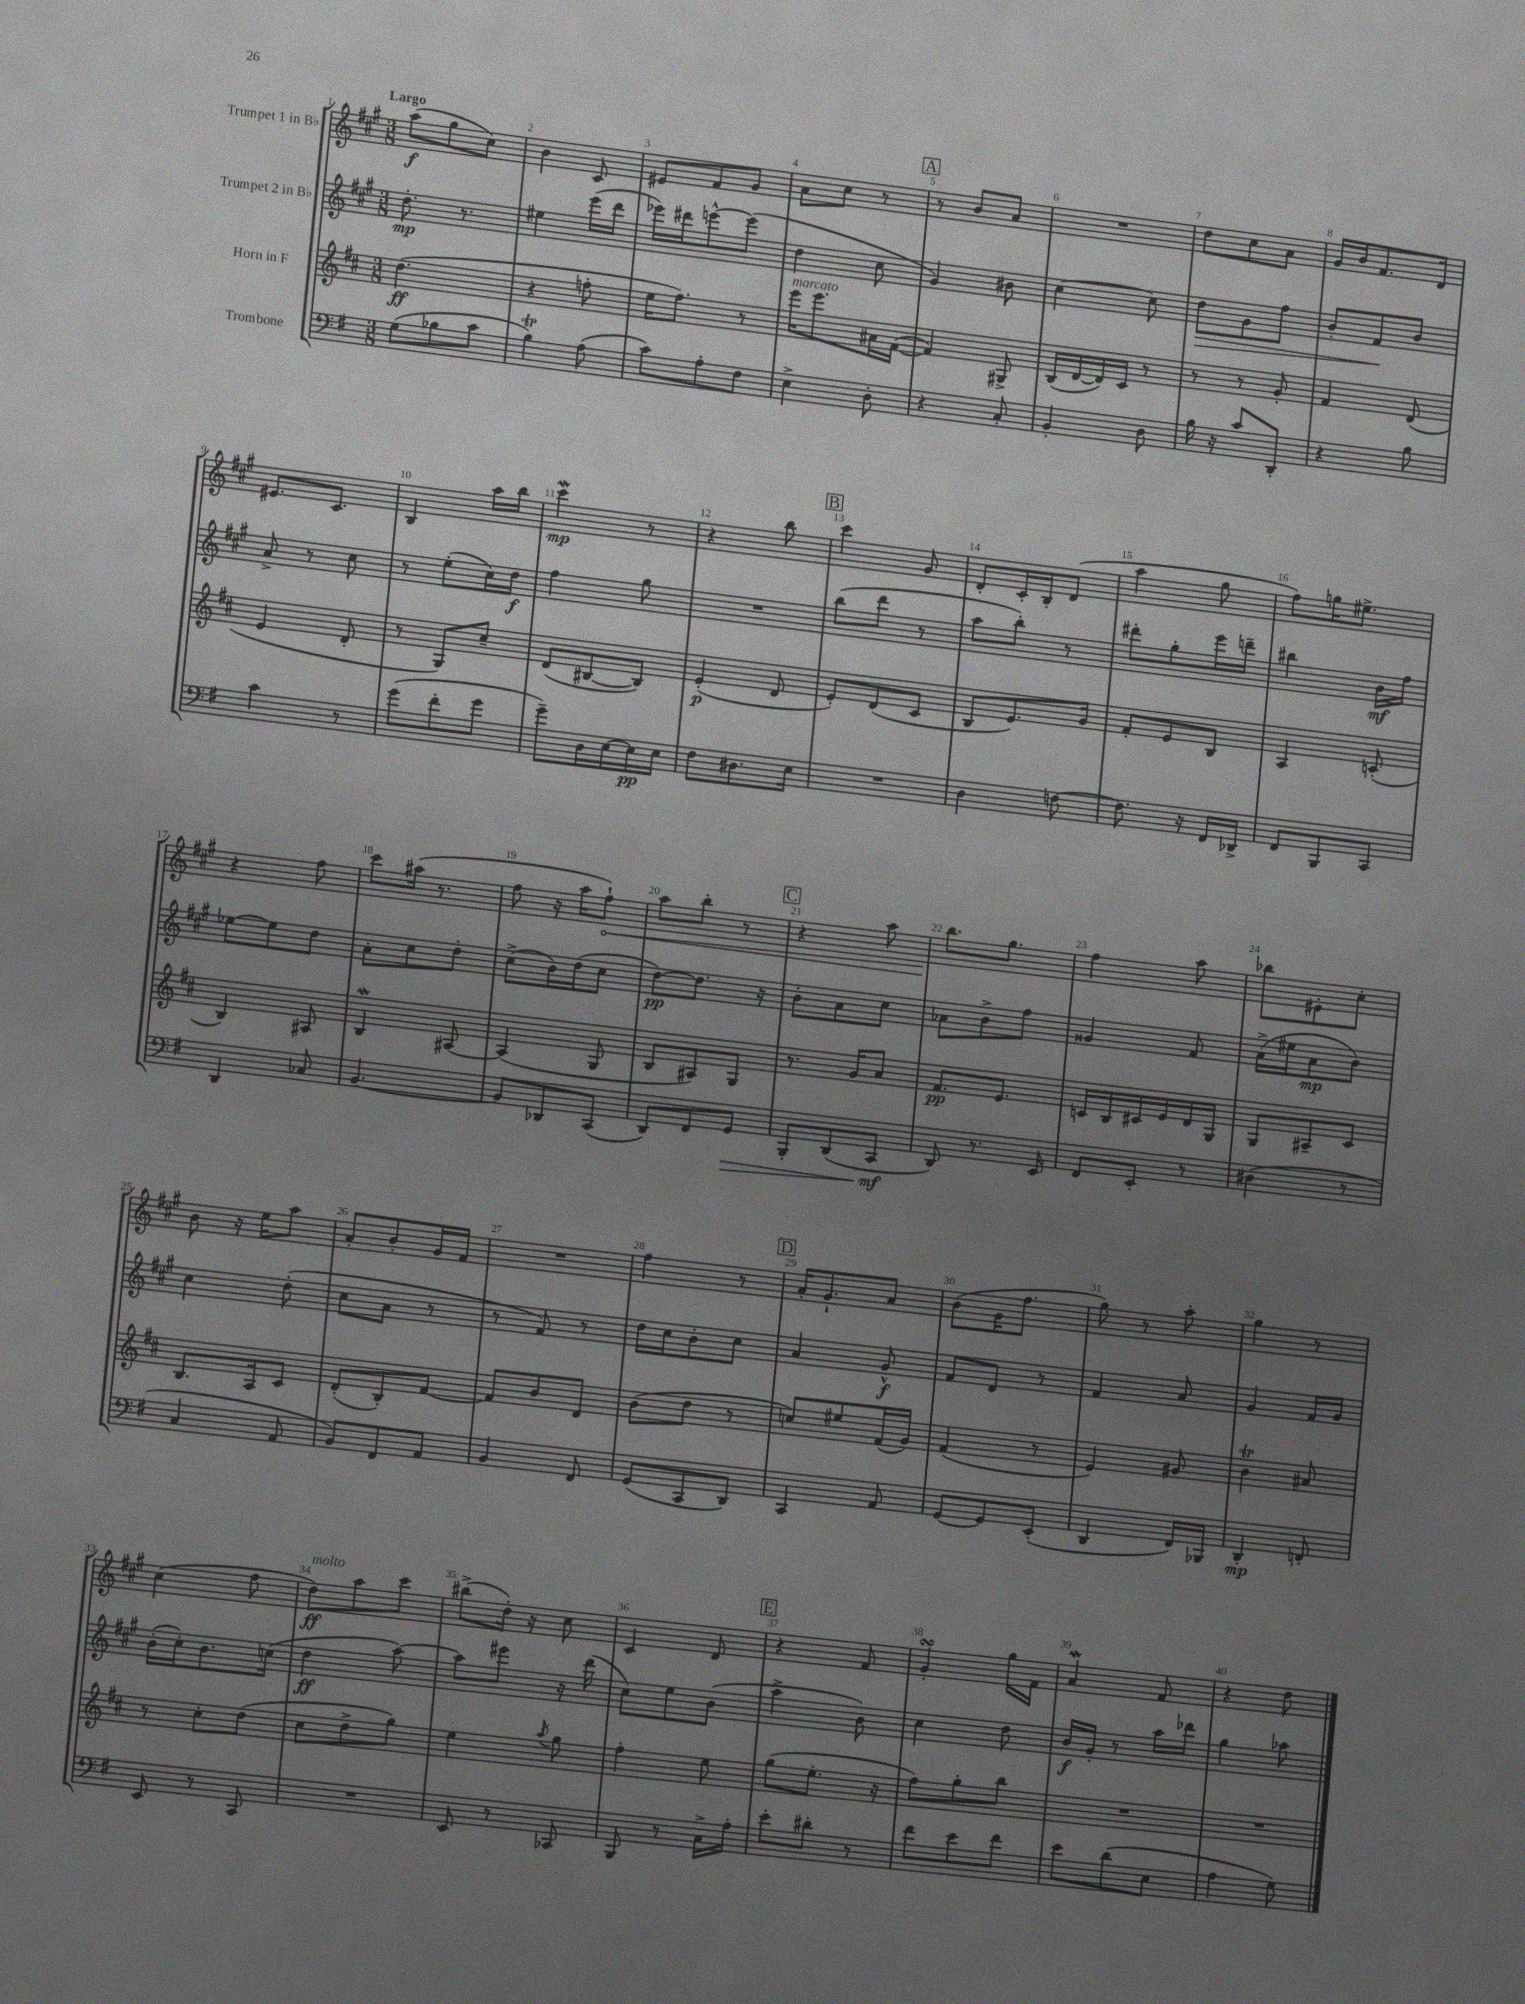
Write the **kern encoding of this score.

**kern	**dynam	**kern	**dynam	**kern	**dynam	**kern	**dynam
*part4	*part4	*part3	*part3	*part2	*part2	*part1	*part1
*staff4	*staff4	*staff3	*staff3	*staff2	*staff2	*staff1	*staff1
*I"Trombone	*	*I"Horn in F	*	*I"Trumpet 2 in B♭	*	*I"Trumpet 1 in B♭	*
*clefF4	*	*clefG2	*	*clefG2	*	*clefG2	*
*k[f#]	*	*k[f#c#]	*	*k[f#c#g#]	*	*k[f#c#g#]	*
*M3/8	*	*M3/8	*	*M3/8	*	*M3/8	*
=1	=1	=1	=1	=1	=1	=1	=1
!	!	!	!	!	!	!LO:TX:a:B:t=Largo	!
(8G\L	.	(4.dd\	ff	8.dd'\	mp	(8aa\L	f
8B-X\	.	.	.	.	.	8gg#\	.
.	.	.	.	8.r	.	.	.
8c\J	.	.	.	.	.	8cc#\J)	.
=2	=2	=2	=2	=2	=2	=2	=2
4Bt\)	.	4r	.	4ee#X\	.	4b\	.
(8A\	.	8ffn'\	.	(16eee\LL	.	8c#/	.
.	.	.	.	16ddd\JJ	.	.	.
=3	=3	=3	=3	=3	=3	=3	=3
8c\L)	.	16ee\KL	.	16eee-X\LL)	.	8e#X/L	.
.	.	8.ff#\J)	.	16ddd#X\J	.	.	.
8A'\	.	.	.	[8eeen^^\	.	8f#/	.
8F#\J	.	8r	.	(8eee\J]	.	8g#/J	.
=4	=4	=4	=4	=4	=4	=4	=4
!	!	!LO:TX:a:i:t=marcato	!	!	!	!	!
4E^\	.	16eee\KL	.	4dd\	.	8a\L	.
.	.	8.eee\	.	.	.	.	.
.	.	.	.	.	.	8cc#\J	.
8D'\	.	16a#X\L	.	8cc#\	.	8r	.
.	.	([16f#\JJ	.	.	.	.	.
!!LO:REH:place=s1:t=A
=5	=5	=5	=5	=5	=5	=5	=5
4r	.	4f#/])	.	4g#/)	.	8r	.
.	.	.	.	.	.	8b/L	.
8C'/	.	8G#X^/	.	8b#X\	.	8a/J	.
=6	=6	=6	=6	=6	=6	=6	=6
4BB'/	.	(16B/LL	.	[4cc#\	.	4.r	.
.	.	[16d/	.	.	.	.	.
.	.	16d/])	.	.	.	.	.
.	.	16c#/JJ	.	.	.	.	.
8D\	.	8r	.	8cc#\]	.	.	.
=7	=7	=7	=7	=7	=7	=7	=7
!	!	!	!	!	!LO:HP:b	!	!
16B\	.	8r	.	8dd\L	>	8dd\L	.
16r	.	.	.	.	.	.	.
8c/L	.	8r	.	8g#\	.	8cc#\	.
8DD'/J	.	8g'/	.	8ff#\J	.	8a\J	.
=8	=8	=8	=8	=8	=8	=8	=8
4r	.	4f#/	.	8b'/L	.	16g#/LL	.
.	.	.	.	.	.	16b/J	.
.	.	.	.	8f#/	.	8.f#/	.
8B\	.	(8d/	.	8b/J	]	.	.
.	.	.	.	.	.	16d/Jk	.
!!LO:LB:g=z
=9	=9	=9	=9	=9	=9	=9	=9
4c\	.	4e/	.	8a^/	.	8.e#X/L	.
.	.	.	.	8r	.	.	.
.	.	.	.	.	.	8.c#/J	.
8r	.	8d'/	.	8cc#\	.	.	.
=10	=10	=10	=10	=10	=10	=10	=10
(8g\L	.	8r	.	8r	.	4B/	.
8f#'\	.	8G/L)	.	(8ee'\L	.	.	.
8g\J	.	8cc#~/J	.	16cc#\L)	.	16aa\LL	.
.	.	.	.	16dd\JJ	f	16bb\JJ	.
=11	=11	=11	=11	=11	=11	=11	=11
8g~\L)	.	(8d/L	.	4ff#\	.	4ccc#W\	mp
16D\L	.	[8B#X/	.	.	.	.	.
[16E\	.	.	.	.	.	.	.
16E\]	pp	8B#/J])	.	8gg#\	.	8r	.
16E\JJ	.	.	.	.	.	.	.
=12	=12	=12	=12	=12	=12	=12	=12
8F#\L	.	(4e'/	p	4.r	.	4r	.
8.D#X\	.	.	.	.	.	.	.
.	.	8d/	.	.	.	8bb\	.
16E\Jk	.	.	.	.	.	.	.
!!LO:REH:place=s1:t=B
=13	=13	=13	=13	=13	=13	=13	=13
4.r	.	8e'/L)	.	(8bb\L	.	4ccc#\	.
.	.	(8d/	.	8ddd\J	.	.	.
.	.	8c#/J	.	8r	.	8g#/	.
=14	=14	=14	=14	=14	=14	=14	=14
4D\	.	8B/L	.	8aa\L	.	8d'/L	.
.	.	8.e/)	.	8bb'\J)	.	16c#'/L	.
.	.	.	.	.	.	16B'/J	.
[8Fn\	.	.	.	8r	.	(8d/J	.
.	.	16g/Jk	.	.	.	.	.
=15	=15	=15	=15	=15	=15	=15	=15
8.F\]	.	8f#'/L	.	8ddd#X'\L	.	4aa\	.
.	.	8e/	.	8gg#'\	.	.	.
16r	.	.	.	.	.	.	.
16FF#/LL	.	8B/J	.	16eee\L	.	8gg#\	.
16DD-X^/JJ	.	.	.	16dddn~\JJ	.	.	.
=16	=16	=16	=16	=16	=16	=16	=16
8FF#/L	.	4A/	.	4bb#X\	.	8ff#\L)	.
8BBB/	.	.	.	.	.	16ggn\K	.
.	.	.	.	.	.	8.ee#X^\J	.
8CC/J	.	(8cn'/	.	16b\LL	mf	.	.
.	.	.	.	16ff#\JJ	.	.	.
!!LO:LB:g=z
=17	=17	=17	=17	=17	=17	=17	=17
4DD/	.	4B/)	.	[8ee-X\L	.	4r	.
.	.	.	.	8ee-\]	.	.	.
8C-X/	.	8A#X/	.	8dd\J	.	8ff#\	.
=18	=18	=18	=18	=18	=18	=18	=18
[4.BB/	.	4BW/	.	8a'\L	.	8ccc#\L	.
.	.	.	.	8cc#\	.	(16aa#X\Jk	.
.	.	.	.	.	.	8.r	.
.	.	[8A#X/	.	8dd'\J	.	.	.
=19	=19	=19	=19	=19	=19	=19	=19
8BB/L]	.	(4A#/]	.	(8cc#^\L	.	8ff#\	.
8DD-X/	.	.	.	16b\L)	.	16r	.
.	.	.	.	(16dd\J	.	16aa\KL	.
!	!	!	!	!	!	!	!LO:HP:b
(8CC/J	.	8G/	.	8cc#\J	.	8ff#`\J)	<
=20	=20	=20	=20	=20	=20	=20	=20
8DD/L)	.	8B/L	.	[8dd\L)	pp	8aa\L	.
8FF#/	.	8A#X/)	.	8.dd\J]	.	8bb'\J	.
!	!LO:HP:b	!	!	!	!	!	!
8GG/J	>	8G/J	.	.	.	8r	.
.	.	.	.	16r	.	.	.
!!LO:REH:place=s1:t=C
=21	=21	=21	=21	=21	=21	=21	=21
8BBB'/L	.	8.r	.	8b'\L	.	4r	.
(8DD/	.	.	.	8a\	.	.	.
.	.	16g/KL	.	.	.	.	.
8CC/J	mf	8a/J	.	8cc#\J	.	8aa\	.
.	]	.	.	.	.	.	.
=22	=22	=22	=22	=22	=22	=22	=22
8DD/)	.	8.f#/L	pp	8a-X\L	.	8.bb\L	.
8.r	.	.	.	8b^\	.	.	.
.	.	8.e/J	.	.	.	8.gg#\J	[
.	.	.	.	8ff#\J	.	.	.
16EE/	.	.	.	.	.	.	.
=23	=23	=23	=23	=23	=23	=23	=23
8FF#/L	.	16cn/LL	.	4g##X/	.	4ff#\	.
.	.	16B/	.	.	.	.	.
8EE'/J	.	16c#X/	.	.	.	.	.
.	.	16e/	.	.	.	.	.
8r	.	16d/	.	8f#/	.	8aa\	.
.	.	16G/JJ	.	.	.	.	.
=24	=24	=24	=24	=24	=24	=24	=24
(4D#X\	.	8G/L	.	(16a^\LL	.	8bb-X\L	.
.	.	.	.	16ee#X\J	.	.	.
.	.	8A#X~/	.	8a\	mp	8e#X'\	.
8r	.	8c#/J	.	8b\J)	.	8cc#'\J	.
!!LO:LB:g=z
=25	=25	=25	=25	=25	=25	=25	=25
4C/	.	8.B/L	.	4cc#\	.	8b\	.
.	.	.	.	.	.	16r	.
.	.	16A/k	.	.	.	16ee\KL	.
8AA/	.	8c#/J	.	(8dd'\	.	8aa\J	.
=26	=26	=26	=26	=26	=26	=26	=26
8BB/L)	.	(8d'/L	.	8cc#\L	.	8a'/L	.
8FF#/	.	8B'/)	.	8a\J	.	8b'/	.
8AA/J	.	[8f#/J	.	8r	.	16g#/L	.
.	.	.	.	.	.	16f#/JJ	.
=27	=27	=27	=27	=27	=27	=27	=27
4BB/	.	8f#/L]	.	8r	.	4.r	.
.	.	8b/	.	8f#/)	.	.	.
8FF#/	.	8d/J	.	8r	.	.	.
=28	=28	=28	=28	=28	=28	=28	=28
(8GG/L	.	(8b\L	.	16dd\LL	.	4ff#\	.
.	.	.	.	16cc#\J	.	.	.
8CC/	.	8dd\J	.	8b'\	.	.	.
8DD/J)	.	8r	.	8cc#\J	.	8r	.
!!LO:REH:place=s1:t=D
=29	=29	=29	=29	=29	=29	=29	=29
4CC/	.	8ccn/L)	.	4a/	.	16a'/KL	.
.	.	.	.	.	.	8.g#`/	.
.	.	8ee#X/	.	.	.	.	.
8AA/	.	(16f#/L	.	8g#^^/	f	8a/J	.
.	.	16g/JJ)	.	.	.	.	.
=30	=30	=30	=30	=30	=30	=30	=30
[8GG/L	.	(4f#/	.	8f#/L	.	(8b\L	.
8GG/]	.	.	.	8d/J	.	16g#\K	.
.	.	.	.	.	.	8.ff#\J	.
(8EE'/J	.	8r	.	8r	.	.	.
=31	=31	=31	=31	=31	=31	=31	=31
4DD/	.	4e/)	.	4f#/	.	8gg#\)	.
.	.	.	.	.	.	8r	.
16FF#/LL)	.	8g#X/	.	8a/	.	8aa'\	.
16BBB-X/JJ	.	.	.	.	.	.	.
=32	=32	=32	=32	=32	=32	=32	=32
4DD'/	mp	4bT\	.	4g#/	.	4gg#\	.
8FFn'/	.	8a#X/	.	16f#/LL	.	8r	.
.	.	.	.	16g#/JJ	.	.	.
!!LO:LB:g=z
=33	=33	=33	=33	=33	=33	=33	=33
8EE/	.	8r	.	(16b'\LL	.	(4cc#\	.
.	.	.	.	16cc#'\J)	.	.	.
8r	.	8cc#'\L	.	8.b\	.	.	.
8CC/	.	(8dd\J	.	.	.	8ff#\	.
.	.	.	.	(16ccn\Jk	.	.	.
=34	=34	=34	=34	=34	=34	=34	=34
!	!	!	!	!	!	!LO:TX:a:i:t=molto	!
4.r	.	8cc#\L	.	4dd\	ff	8dd\L)	ff
.	.	8dd^\	.	.	.	8aa\	.
.	.	8gg\J)	.	[8aa\)	.	8ccc#\J	.
=35	=35	=35	=35	=35	=35	=35	=35
8EE/	.	4ee\	.	8aa\L]	.	(8bb#X^\L	.
8r	.	.	.	8eee#X\J	.	16dd'\Jk)	.
.	.	.	.	.	.	16r	.
.	.	8qaa/	.	.	.	.	.
8CC-X/	.	8gg\	.	16r	.	8cc#\	.
.	.	.	.	(16ddd\	.	.	.
=36	=36	=36	=36	=36	=36	=36	=36
8BBB/	.	4ff#'\	.	8cc#\L)	.	4c#/	.
8r	.	.	.	8ee\	.	.	.
16C^\LL	.	8ee\	.	(8b\J	.	8d/	.
16A'\JJ	.	.	.	.	.	.	.
!!LO:REH:place=s1:t=E
=37	=37	=37	=37	=37	=37	=37	=37
8e'\L	.	(8gg\L	.	4aa^\	.	4r	.
8d#X'\J	.	8.ee'\J	.	.	.	.	.
8r	.	.	.	8b\)	.	8f#/	.
.	.	16r	.	.	.	.	.
=38	=38	=38	=38	=38	=38	=38	=38
8f#\L	.	8ff#\L)	.	4cc#\	.	4g#sSsS'/	.
8e\	.	8gg'\	.	.	.	.	.
8f#\J	.	8bb\J	.	8dd\	.	16gg#\LL	.
.	.	.	.	.	.	16f#\JJ	.
=39	=39	=39	=39	=39	=39	=39	=39
8e\L	.	4.r	.	16b/LL	f	4aw/	.
.	.	.	.	16g#'/JJ	.	.	.
(8d\	.	.	.	8r	.	.	.
8E\J	.	.	.	16aa\LL	.	8f#/	.
.	.	.	.	16ddd-X\JJ	.	.	.
=40	=40	=40	=40	=40	=40	=40	=40
4A\	.	4.r	.	4gg#\	.	4r	.
8G\)	.	.	.	8aa-X\	.	8dd\	.
==	==	==	==	==	==	==	==
*-	*-	*-	*-	*-	*-	*-	*-
